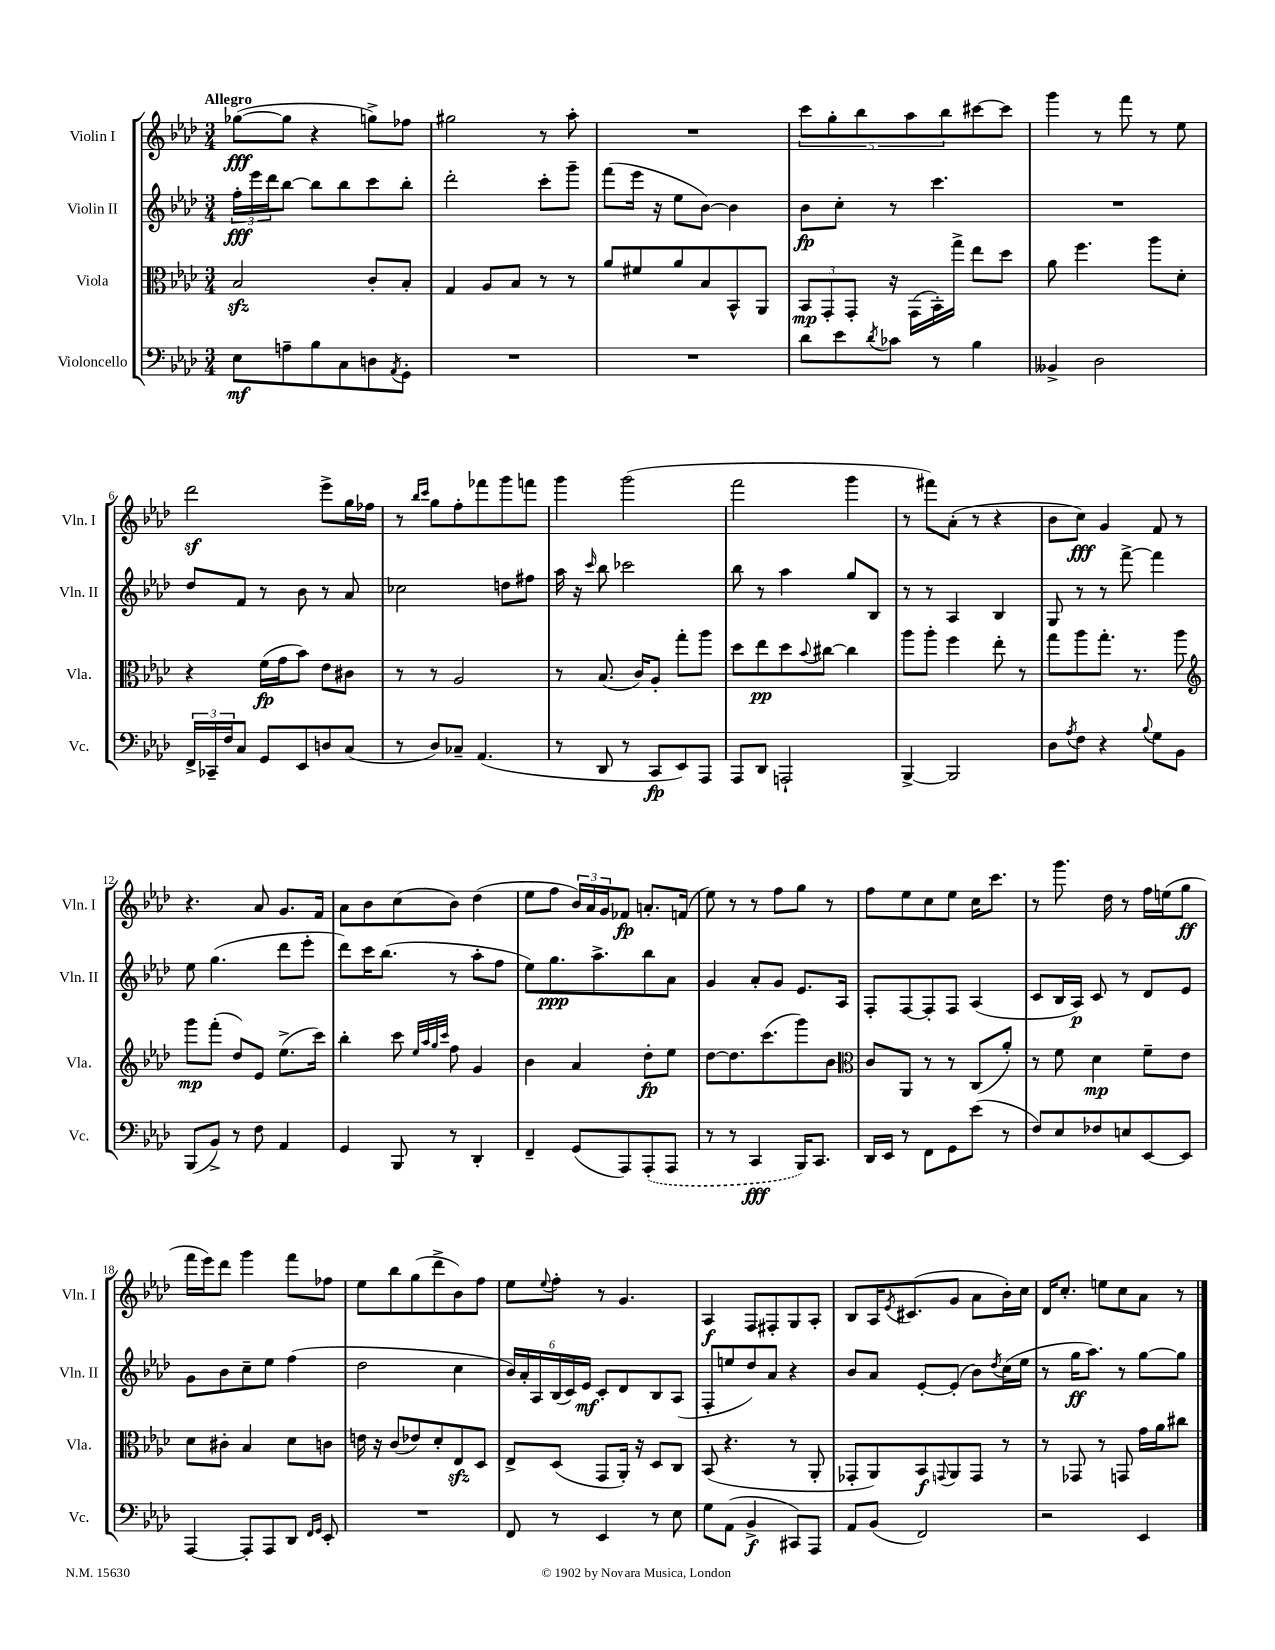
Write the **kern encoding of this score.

**kern	**kern	**kern	**kern
*staff4	*staff3	*staff2	*staff1
*clefF4	*clefC3	*clefG2	*clefG2
*k[b-e-a-d-]	*k[b-e-a-d-]	*k[b-e-a-d-]	*k[b-e-a-d-]
*M3/4	*M3/4	*M3/4	*M3/4
8E-	2B-	24ff'	([8gg-
.	.	24eee-	.
.	.	24ddd-	.
8A~	.	[8bb-	8gg-]
8B-	.	8bb-]	4r
8C	.	8bb-	.
8D	8c'	8ccc	8gg^)
8qAA-	.	.	.
8GG'	8B-'	8bb-'	8ff-
=	=	=	=
2.r	4G	2ddd-'	2gg#
.	8A-	.	.
.	8B-	.	.
.	8r	8ccc'	8r
.	8r	8ggg~	8aa-'
=	=	=	=
2.r	8a-	(8fff	2.r
.	8f#	16eee-	.
.	.	16r	.
.	8a-	8ee-	.
.	8B-	[8b-)	.
.	8BB-^^	4b-]	.
.	8AA-	.	.
=	=	=	=
8d-	12BB-	8b-	10ccc
.	12GG'	.	.
.	.	.	10gg'
8e-	.	8cc'	.
.	12GG'	.	.
.	.	.	10bb-
8qd-	.	.	.
8c-	16r	8r	.
.	.	.	10aa-
.	(16GG	.	.
8r	16BB-')	4.ccc	.
.	.	.	10bb-
.	16gg^	.	.
4B-	8ee-	.	[8ccc#
.	8dd-	.	8ccc#]
=	=	=	=
4BB--^	8a-	2.r	4ggg
.	4.ff	.	.
2D-	.	.	8r
.	.	.	8fff
.	8aa-	.	8r
.	8d-'	.	8ee-
=	=	=	=
24FF^	4r	8dd-	2ddd-
24CC-~	.	.	.
24F	.	.	.
8C	.	8f	.
8GG	(16f	8r	.
.	16g	.	.
8EE-	8b-)	8b-	.
8D	8e-	8r	8eee-^
(8C	8c#	8a-	16gg
.	.	.	16ff-
=	=	=	=
8r	8r	2cc-	8r
.	.	.	16qqbb-
.	.	.	16qqccc
8D-)	8r	.	8gg
8C-~	2A-	.	8ff'
(4.AA-	.	.	8fff-
.	.	8dd	8ggg
.	.	8ff#	8fff
=	=	=	=
8r	8r	16aa-	4ggg
.	.	16r	.
.	.	16qqccc	.
8DD-	(8.B-	8bb-	.
8r	.	2ccc-	(2ggg
.	16c)	.	.
8CC	8A-'	.	.
8EE-)	8gg'	.	.
8AAA-	8aa-	.	.
=	=	=	=
8AAA-	8dd-	8bb-	2fff
8DD-	8ee-	8r	.
2AAA`	8dd-	4aa-	.
.	8qqb-	.	.
.	[8cc#	.	.
.	4cc#]	8gg	4ggg
.	.	8B-	.
=	=	=	=
[4BBB-^	8aa-	8r	8r
.	8aa-'	8r	8fff#)
2BBB-]	4ff	4A-	(8a-'
.	.	.	8r
.	8ee-'	4B-	4r
.	8r	.	.
=	=	=	=
8D-	8gg	8G	8b-
8qA-	.	.	.
8F	8aa-	8r	8cc)
4r	8.gg'	8r	4g
.	.	[8fff^	.
.	8.r	.	.
8qqB-	.	.	.
8G	.	4fff]	8f
8BB-	8aa-	.	8r
=	=	=	=
*	*clefG2	*	*
(8BBB-	8ggg	8ee-	4.r
8BB-^)	(8fff'	(4.gg	.
8r	8dd-)	.	.
8F	8e-	.	8a-
4AA-	(8.ee-^	8ddd-	8.g
.	.	8eee-'	.
.	16ccc)	.	16f
=	=	=	=
4GG	4bb-'	8ddd-)	8a-
.	.	16ccc	8b-
.	.	(8.bb-	.
8BBB-	8ccc	.	(8cc
.	32qqee-	.	.
.	32qqaa-	.	.
.	32qqgg	.	.
.	32qqccc	.	.
8r	8ff	8r	8b-)
4DD-'	4g	8aa-'	(4dd-
.	.	8ff	.
=	=	=	=
4FF~	4b-	8ee-)	8ee-
.	.	8.gg	8ff
(8GG	4a-	.	24b-)
.	.	.	24a-
.	.	8.aa-^	.
.	.	.	24g
8AAA-)	.	.	8f-
(8AAA-'	8dd-'	8bb-	8.a'
8AAA-	8ee-	8a-	.
.	.	.	(16f
=	=	=	=
8r	[8dd-	4g	8ee-)
8r	8.dd-]	.	8r
4CC	.	8a-'	8r
.	(8.ccc	.	.
.	.	8g	8ff
16BBB-)	8ggg)	8.e-	8gg
8.CC	.	.	.
.	8b-	.	8r
.	.	16A-	.
=	=	=	=
*	*clefC3	*	*
16DD-	8c	8F'	8ff
16EE-	.	.	.
8r	8AA-	[8F	8ee-
8FF	8r	8F']	8cc
8GG	8r	8F	8ee-
(8e-	(8C	(4A-	16cc
.	.	.	8.ccc
8r	8a-')	.	.
=	=	=	=
8F)	8r	8c	8r
8E-	8f	16B-	8.ggg
.	.	16A-)	.
8F-	4d-	8c	.
.	.	.	16dd-
8E	.	8r	8r
[8EE-	8f~	8d-	16ff
.	.	.	(16ee
8EE-]	8e-	8e-	8gg
=	=	=	=
[4AAA-	8d-	8g	16fff
.	.	.	16eee-)
.	8c#'	8b-	8ddd-
8AAA-']	4B-	8cc~	4ggg
8AAA-	.	8ee-	.
8DD-	8d-	(4ff	8fff
16qqFF	.	.	.
16qqGG	.	.	.
8EE-'	8c	.	8ff-
=	=	=	=
2.r	16e	2dd-	8ee-
.	16r	.	.
.	(8c	.	8bb-
.	8e-)	.	(8gg
.	8d-'	.	8ddd-^
.	8E-	4cc	8b-)
.	8D-	.	8ff
=	=	=	=
8FF	8E-^	24b-)	8ee-
.	.	24a-'	.
.	.	24A-	.
.	.	.	8qqee-
8r	(8D-	(24B-	8ff'
.	.	24c)	.
.	.	24e-	.
4EE-	8GG	8c'	8r
.	16AA-')	8d-	4.g
.	16r	.	.
8r	8D-	8B-	.
8E-	8C	(8A-	.
=	=	=	=
8G	(8BB-	8F'	4A-
(8AA-	4.r	8ee	.
4BB-^	.	8dd-)	8F
.	.	8a-	8F#'
8CC#)	8r	4r	8G
8AAA-	8AA-'	.	8A-'
=	=	=	=
8AA-	8GG-'	8b-	8B-
(8BB-	8AA-)	8a-	16A-
.	.	.	8qe-
.	.	.	(8.c#
2FF)	8BB-	[8e-'	.
.	8qqGG	.	.
.	8AA-	(8e-']	8g
.	8GG	8b-)	8a-
.	.	8qdd-	.
.	8r	(16cc	16b-')
.	.	16ee-	16cc
=	=	=	=
2r	8r	8r	16d-
.	.	.	8.cc'
.	8GG-	16gg	.
.	.	8.aa-)	.
.	8r	.	8ee
.	8GG	8r	8cc
4EE-	16g	[8gg	8a-
.	16a-	.	.
.	8cc#	8gg]	8r
==	==	==	==
*-	*-	*-	*-
